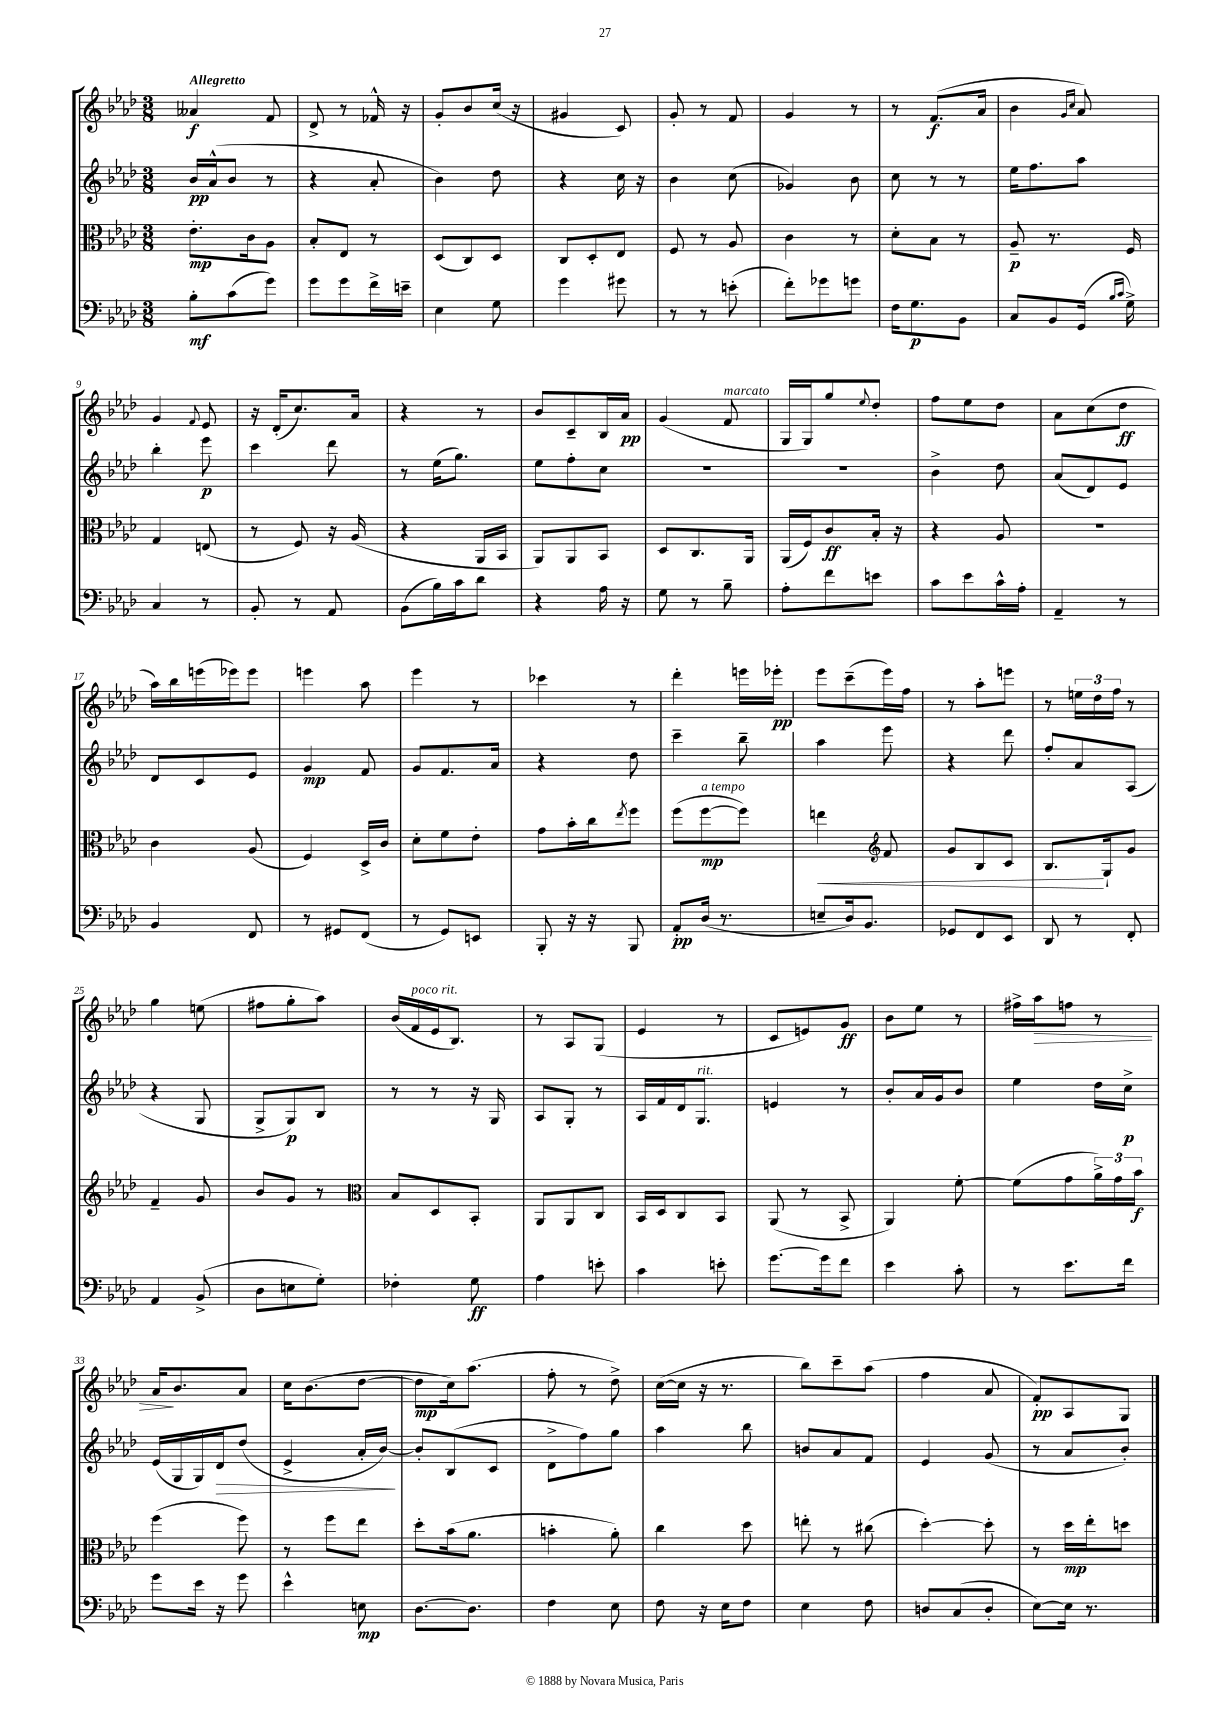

**kern	**kern	**kern	**kern
*staff4	*staff3	*staff2	*staff1
*clefF4	*clefC3	*clefG2	*clefG2
*k[b-e-a-d-]	*k[b-e-a-d-]	*k[b-e-a-d-]	*k[b-e-a-d-]
*M3/8	*M3/8	*M3/8	*M3/8
8B-'	8.e-'	16b-	4a--
.	.	(16a-^^	.
(8c	.	8b-	.
.	16c	.	.
8g)	8A-	8r	8f
=	=	=	=
8g	8B-'	4r	8d-^
8g	8E-	.	8r
16f^	8r	8a-'	16f-^^
16e~	.	.	16r
=	=	=	=
4E-	(8D-	4b-)	8g'
.	8C)	.	8b-
8G	8D-	8dd-	(16cc
.	.	.	16r
=	=	=	=
4g	8C	4r	4g#
.	8D-'	.	.
8g#	8E-	16cc	8c)
.	.	16r	.
=	=	=	=
8r	8F	4b-	8g'
8r	8r	.	8r
(8e'	8A-	(8cc	8f
=	=	=	=
8f')	4c	4g-)	4g
8g-	.	.	.
8g	8r	8b-	8r
=	=	=	=
16F	8d-'	8cc	8r
8.G	.	.	.
.	8B-	8r	(8.f
8BB-	8r	8r	.
.	.	.	16a-
=	=	=	=
8C	8A-~	16ee-	4b-
.	.	8.ff	.
8BB-	8.r	.	.
.	.	.	16qqg
.	.	.	16qqcc
(16GG	.	8aa-	8a-)
16qqB-	.	.	.
16qqc	.	.	.
16G^)	16F	.	.
=	=	=	=
4C	4G	4bb-'	4g
.	.	.	8qqf
8r	(8E	8eee-	8e-
=	=	=	=
8BB-'	8r	4ccc	16r
.	.	.	(16d-'
8r	8F)	.	8.cc)
8AA-	16r	8ddd-	.
.	(16A-	.	16a-
=	=	=	=
(8BB-	4r	8r	4r
16B-)	.	(16ee-	.
16c	.	8.gg)	.
8d-	16AA-	.	8r
.	16BB-	.	.
=	=	=	=
4r	8AA-)	8ee-	8b-
.	8AA-	8ff'	8c~
16A-	8BB-	8cc	16B-
16r	.	.	16a-
=	=	=	=
8G	8D-	4.r	(4g
8r	8.C	.	.
8B-~	.	.	8f
.	16AA-	.	.
=	=	=	=
8A-'	(16AA-	4.r	16G
.	16F)	.	16G)
8f	8c	.	8gg
.	.	.	8qqee-
8e	16B-'	.	8dd-'
.	16r	.	.
=	=	=	=
8c	4r	4b-^	8ff
8e-	.	.	8ee-
16c^^	8A-	8dd-	8dd-
16A-'	.	.	.
=	=	=	=
4AA-~	4.r	(8a-	8a-
.	.	8d-)	(8cc
8r	.	8e-	8dd-
=	=	=	=
4BB-	4c	8d-	16aa-)
.	.	.	16bb-
.	.	8c	(16eee
.	.	.	16eee-)
8FF	(8A-	8e-	8eee-
=	=	=	=
8r	4F)	4g	4eee
8GG#	.	.	.
(8FF	16D-^	8f	8aa-
.	16c	.	.
=	=	=	=
8r	8d-'	8g	4eee-
8GG)	8f	8.f	.
8EE	8e-'	.	8r
.	.	16a-	.
=	=	=	=
8BBB-'	8g	4r	4ccc-
16r	16b-'	.	.
16r	16cc	.	.
.	8qee-	.	.
8BBB-	8ff	8dd-	8r
=	=	=	=
8AA-'	(8ff	4ccc~	4ddd-'
(16D-	[8ff	.	.
8.r	.	.	.
.	8ff])	8bb-~	16eee
.	.	.	16eee-'
=	=	=	=
8E~	4ee	4aa-	8eee-
16D-)	.	.	(8ccc~
8.BB-	.	.	.
*	*clefG2	*	*
.	8f	8eee-	16eee-)
.	.	.	16ff
=	=	=	=
8GG-	8g	4r	8r
8FF	8B-	.	8aa-'
8EE-	8c	8ddd-	8eee
=	=	=	=
8DD-	8.B-	8ff'	8r
8r	.	8a-	24ee
.	.	.	24dd-
.	16G`	.	.
.	.	.	24ff
8FF'	8g	(8A-	8r
=	=	=	=
4AA-	4f~	4r	4gg
(8BB-^	8g	8G	(8ee
=	=	=	=
8D-	8b-	8G^	8ff#
8E	8g	8G)	8gg'
8G')	8r	8B-	8aa-)
=	=	=	=
*	*clefC3	*	*
4F-'	8B-	8r	(16b-
.	.	.	16f
.	8D-	8r	16e-
.	.	.	8.B-)
8G	8BB-'	16r	.
.	.	16G	.
=	=	=	=
4A-	8AA-	8A-	8r
.	8AA-	8G'	8A-
8e'	8C	8r	(8G
=	=	=	=
4c	16BB-	16A-	4e-
.	16D-	16f	.
.	8C	16d-	.
.	.	8.G	.
8e'	8BB-	.	8r
=	=	=	=
[8.g	(8AA-	4e	8c
.	8r	.	8e)
16g]	.	.	.
8f	8BB-^	8r	8g
=	=	=	=
4e-	4AA-)	8b-'	8b-
.	.	16a-	8ee-
.	.	16g	.
8c'	[8f'	8b-	8r
=	=	=	=
8r	(8f]	4ee-	16ff#^
.	.	.	16aa-
8.e-	8g	.	8ff
.	24a-^)	16dd-	8r
.	24g	.	.
16f	.	16cc^	.
.	24b-	.	.
=	=	=	=
8g	(4ff	(16e-	16a-
.	.	16G	8.b-
16e-	.	16G)	.
16r	.	16d-	.
8g	8ff)	(8dd-	8a-
=	=	=	=
4e-^^	8r	4e-^	16cc
.	.	.	(8.b-
.	8ff	.	.
8E	8ee-	16a-'	[8dd-
.	.	[16b-)	.
=	=	=	=
[8.D-	8dd-'	8b-']	8dd-]
.	(16b-	(8B-	16cc)
8.D-]	8.a-	.	(8.aa-
.	.	8c	.
=	=	=	=
4F	4b'	8d-^	8ff'
.	.	8ff)	8r
8E-	8a-')	8gg	8dd-^)
=	=	=	=
8F	4cc	4aa-	([16cc
.	.	.	16cc]
16r	.	.	16r
16E-	.	.	8.r
8F	8dd-	8bb-	.
=	=	=	=
4E-	8ee'	8b	8bb-)
.	8r	8a-	8ccc~
8F	(8cc#	8f	(8aa-
=	=	=	=
8D	[4dd-')	4e-	4ff
(8C	.	.	.
8D'	8dd-']	(8g	8a-
=	=	=	=
[8E-)	8r	8r	8f')
16E-]	16dd-	8a-	8A-
8.r	16ee-'	.	.
.	8dd	8b-')	8G
==	==	==	==
*-	*-	*-	*-
